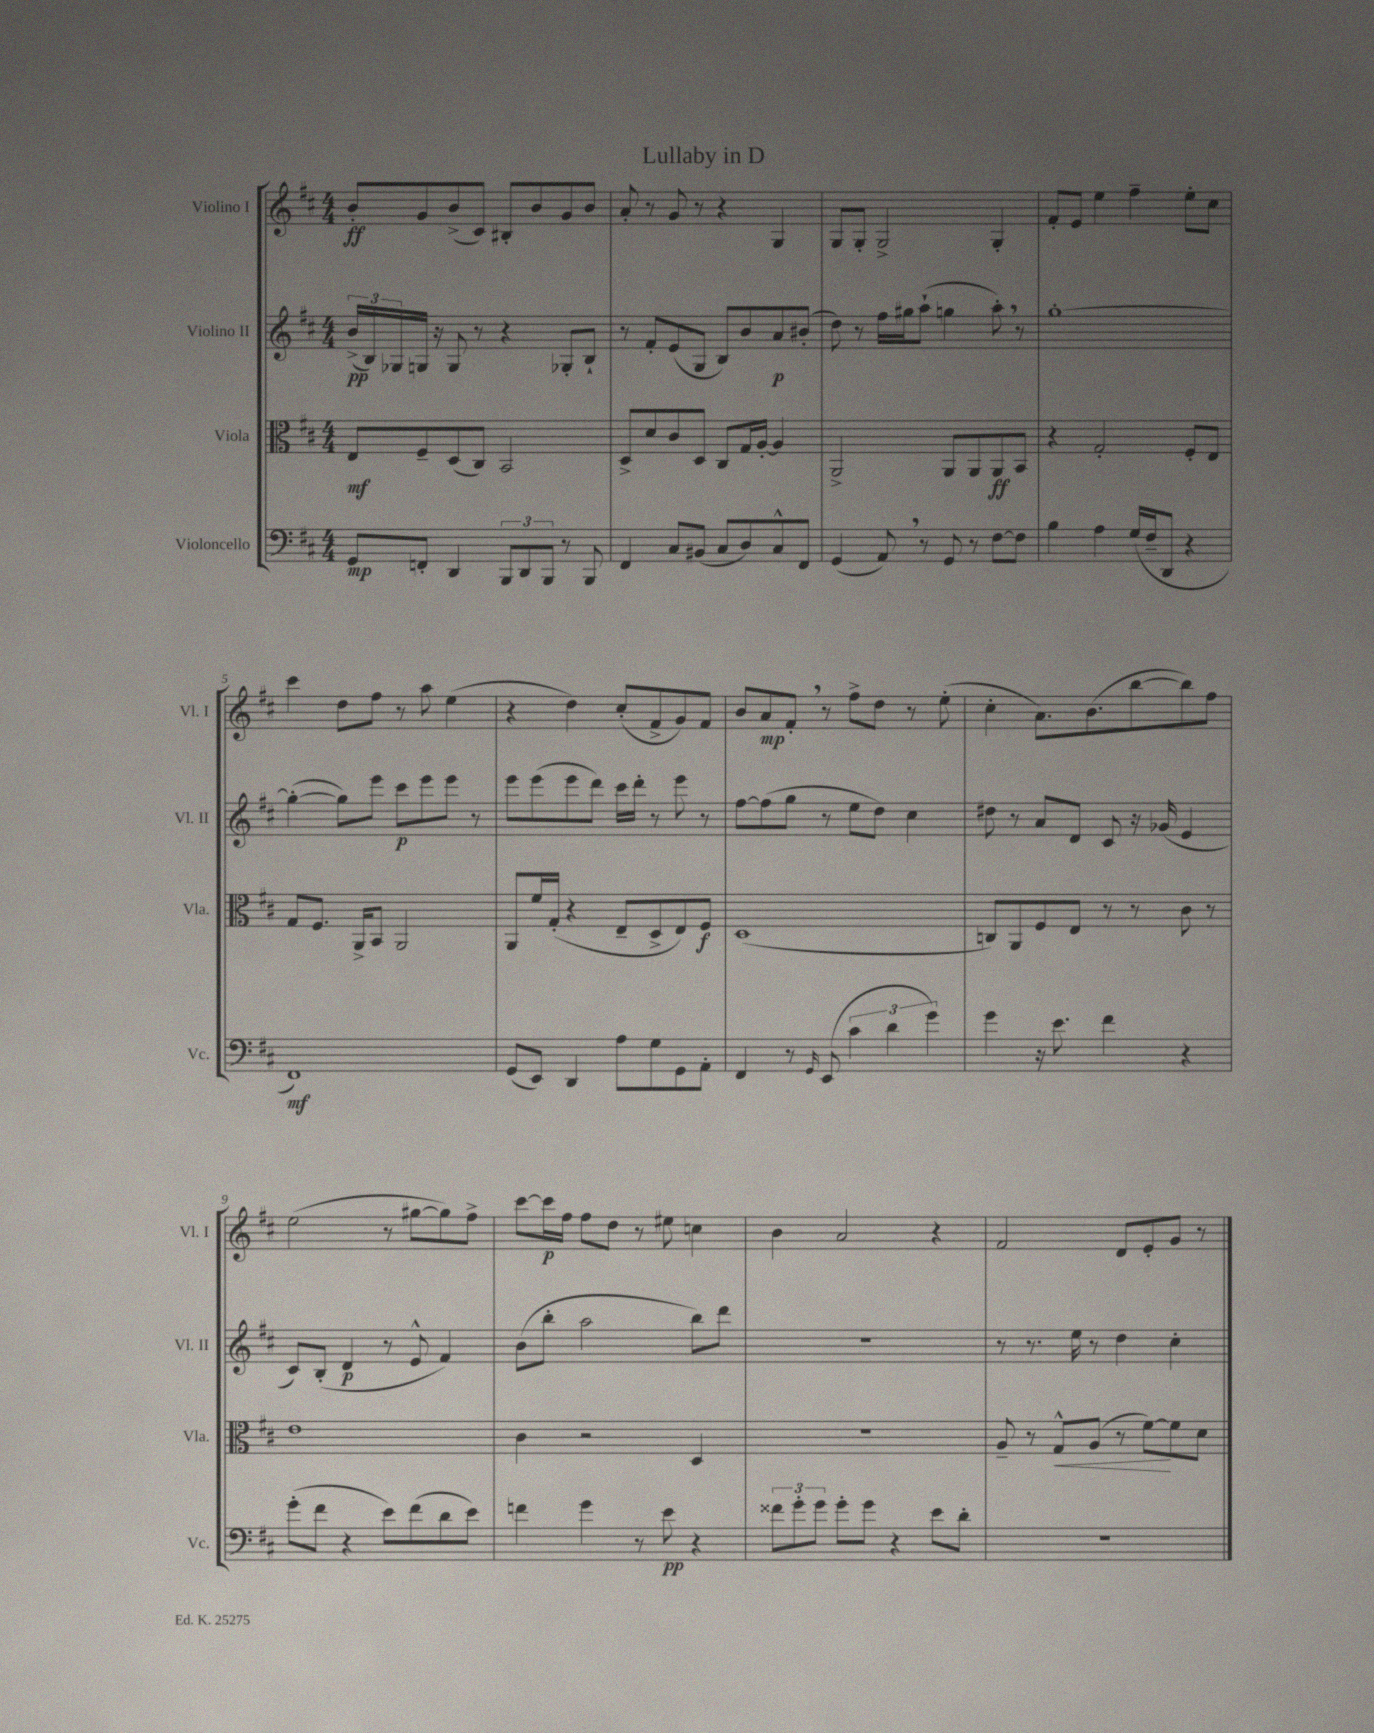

**kern	**dynam	**kern	**dynam	**kern	**dynam	**kern	**dynam
*part4	*part4	*part3	*part3	*part2	*part2	*part1	*part1
*staff4	*staff4	*staff3	*staff3	*staff2	*staff2	*staff1	*staff1
*I"Violoncello	*	*I"Viola	*	*I"Violino II	*	*I"Violino I	*
*I'Vc.	*	*I'Vla.	*	*I'Vl. II	*	*I'Vl. I	*
*clefF4	*	*clefC3	*	*clefG2	*	*clefG2	*
*k[f#c#]	*	*k[f#c#]	*	*k[f#c#]	*	*k[f#c#]	*
*M4/4	*	*M4/4	*	*M4/4	*	*M4/4	*
=1	=1	=1	=1	=1	=1	=1	=1
8GG/L	mp	8E/L	mf	(24b^/LL	pp	8b'/L	ff
.	.	.	.	24B/)	.	.	.
.	.	.	.	24G-X/	.	.	.
8FFn'/J	.	8F#~/	.	16Gn/JJ	.	8g/	.
.	.	.	.	16r	.	.	.
4DD/	.	(8D/	.	8G/	.	(8b^/	.
.	.	8C#/J)	.	8r	.	8c#/J)	.
12BBB/L	.	2BB/	.	4r	.	8B#X'/L	.
12DD/	.	.	.	.	.	.	.
.	.	.	.	.	.	8b/	.
12BBB/J	.	.	.	.	.	.	.
8r	.	.	.	8G-X'/L	.	8g/	.
8BBB/	.	.	.	8B`/J	.	8b/J	.
=2	=2	=2	=2	=2	=2	=2	=2
4FF#/	.	8D^/L	.	8r	.	8a'/	.
.	.	8d/	.	8f#'/L	.	8r	.
8C#/L	.	8c#/	.	(8e/	.	8g/	.
(8BB#X/J	.	8D/J	.	8G/J	.	8r	.
8C#/L	.	8C#/L	.	8B/L)	.	4r	.
8D/)	.	16G/L	.	8b/	.	.	.
.	.	[16A'/JJ	.	.	.	.	.
8C#^^/	.	4A/]	.	8a/	p	4G/	.
8FF#/J	.	.	.	(8b#X'/J	.	.	.
=3	=3	=3	=3	=3	=3	=3	=3
(4GG/	.	2AA^/	.	8dd\)	.	8G/L	.
.	.	.	.	8r	.	8G'/J	.
8AA,/)	.	.	.	16ff#\LL	.	2G^/	.
.	.	.	.	16gg#X\J	.	.	.
8r	.	.	.	(8aa`\J	.	.	.
8GG/	.	8AA/L	.	4ggn\	.	.	.
8r	.	8AA/	.	.	.	.	.
[8F#\L	.	8AA/	ff	8aa',\)	.	4G'/	.
8F#\J]	.	8BB/J	.	8r	.	.	.
=4	=4	=4	=4	=4	=4	=4	=4
4B\	.	4r	.	[1gg'	.	8f#'/L	.
.	.	.	.	.	.	8e/J	.
4A\	.	2G'/	.	.	.	4ee\	.
(16G/LL	.	.	.	.	.	4ff#~\	.
16F#~/J	.	.	.	.	.	.	.
8DD/J	.	.	.	.	.	.	.
4r	.	8F#'/L	.	.	.	8ee'\L	.
.	.	8E/J	.	.	.	8cc#\J	.
!!LO:LB:g=z
=5	=5	=5	=5	=5	=5	=5	=5
1FF#)	mf	8G/L	.	(4gg'\_	.	4ccc#\	.
.	.	8.F#/J	.	.	.	.	.
.	.	.	.	8gg\L])	.	8dd\L	.
.	.	16AA^/KL	.	.	.	.	.
.	.	8BB/J	.	8eee\J	.	8ff#\J	.
.	.	2AA/	.	8ccc#\L	p	8r	.
.	.	.	.	8eee\	.	8aa\	.
.	.	.	.	8eee\J	.	(4ee\	.
.	.	.	.	8r	.	.	.
=6	=6	=6	=6	=6	=6	=6	=6
(8GG/L	.	8AA/L	.	8eee\L	.	4r	.
8EE/J)	.	16f#/L	.	(8eee\	.	.	.
.	.	(16G'/JJ	.	.	.	.	.
4DD/	.	4r	.	8eee\	.	4dd\)	.
.	.	.	.	8ddd\J)	.	.	.
8A\L	.	8E~/L	.	16ccc#\LL	.	(8cc#'/L	.
.	.	.	.	16ddd'\JJ	.	.	.
8G\	.	8D^/	.	8r	.	8f#^/	.
8GG\	.	8E/)	.	8eee\	.	8g/)	.
8AA'\J	.	8F#/J	f	8r	.	8f#/J	.
=7	=7	=7	=7	=7	=7	=7	=7
4FF#/	.	(1D	.	[8ff#\L	.	8b/L	.
.	.	.	.	(8ff#\]	.	8a/	mp
8r	.	.	.	8gg\J	.	8f#',/J	.
16qqGG/	.	.	.	.	.	.	.
(8EE/	.	.	.	8r	.	8r	.
6c#\	.	.	.	8ee\L	.	8ff#^\L	.
.	.	.	.	8dd\J)	.	8dd\J	.
6d\	.	.	.	.	.	.	.
.	.	.	.	4cc#\	.	8r	.
6g\)	.	.	.	.	.	.	.
.	.	.	.	.	.	(8ee'\	.
=8	=8	=8	=8	=8	=8	=8	=8
4g\	.	8Cn/L)	.	8dd#X\	.	4cc#'\	.
.	.	8AA/	.	8r	.	.	.
16r	.	8F#/	.	8a/L	.	8.a\L)	.
8.e\	.	.	.	.	.	.	.
.	.	8E/J	.	8d/J	.	.	.
.	.	.	.	.	.	(8.b\	.
4f#\	.	8r	.	8c#/	.	.	.
.	.	8r	.	16r	.	[8bb\	.
.	.	.	.	(16g-X/	.	.	.
4r	.	8c#\	.	4e/	.	8bb\])	.
.	.	8r	.	.	.	8ff#\J	.
!!LO:LB:g=z
=9	=9	=9	=9	=9	=9	=9	=9
(8g'\L	.	1e	.	8c#/L)	.	(2ee\	.
8f#\J	.	.	.	(8B'/J	.	.	.
4r	.	.	.	4d/	p	.	.
8e\L)	.	.	.	8r	.	8r	.
(8f#\	.	.	.	8e^^/	.	[8gg#X\L	.
8d\	.	.	.	4f#/)	.	8gg#\])	.
8e\J)	.	.	.	.	.	8ff#^\J	.
=10	=10	=10	=10	=10	=10	=10	=10
4fn\	.	4c#\	.	(8b\L	.	[8ccc#\L	.
.	.	.	.	8bb'\J	.	16ccc#\L]	p
.	.	.	.	.	.	16ff#\JJ	.
4g\	.	2r	.	2aa\	.	8ff#\L	.
.	.	.	.	.	.	8dd\J	.
8r	.	.	.	.	.	8r	.
8e\	pp	.	.	.	.	8ee#X\	.
4r	.	4D/	.	8bb\L)	.	4ccn\	.
.	.	.	.	8ddd\J	.	.	.
=11	=11	=11	=11	=11	=11	=11	=11
12f##X\L	.	1r	.	1r	.	4b\	.
12g'\	.	.	.	.	.	.	.
12g\J	.	.	.	.	.	.	.
8g'\L	.	.	.	.	.	2a/	.
8g\J	.	.	.	.	.	.	.
4r	.	.	.	.	.	.	.
8e\L	.	.	.	.	.	4r	.
8d'\J	.	.	.	.	.	.	.
=12	=12	=12	=12	=12	=12	=12	=12
1r	.	8A~/	.	8r	.	2f#/	.
.	.	8r	.	8.r	.	.	.
!	!	!	!LO:HP:b	!	!	!	!
.	.	8G^^/L	<	.	.	.	.
.	.	.	.	16ee\	.	.	.
.	.	(8A/J	.	8r	.	.	.
.	.	8r	.	4dd\	.	8d/L	.
.	.	[8f#\L)	.	.	.	8e'/	.
.	.	8f#\]	[	4cc#'\	.	8g/J	.
.	.	8d\J	.	.	.	8r	.
==	==	==	==	==	==	==	==
*-	*-	*-	*-	*-	*-	*-	*-
